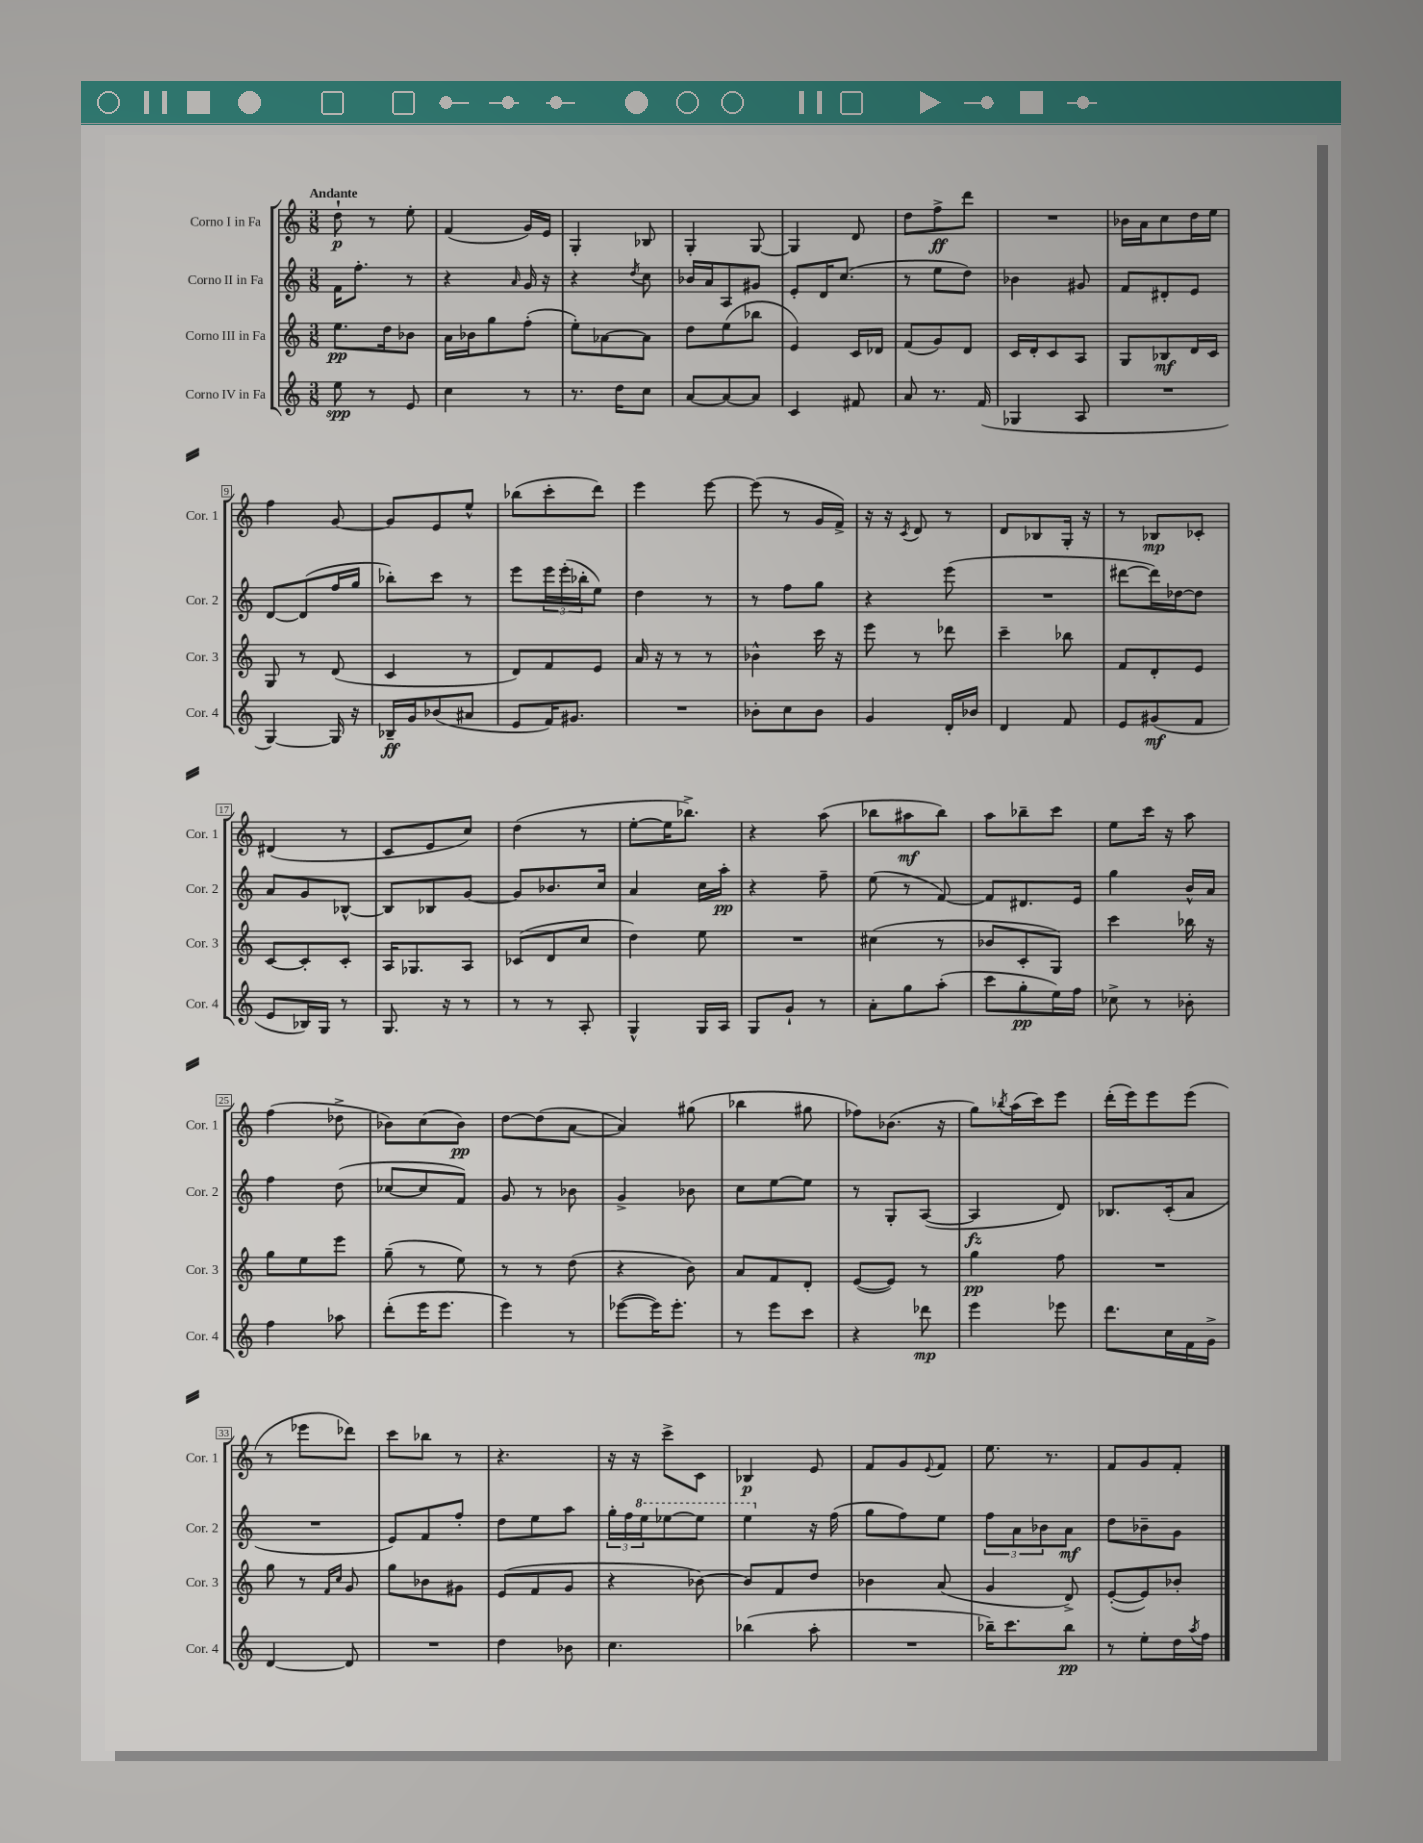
<<
\new StaffGroup <<
\new Staff = "s0" \with { instrumentName = "Corno I in Fa" shortInstrumentName = "Cor. 1" } {
    \clef treble \key c \major \numericTimeSignature \time 3/8 \tempo "Andante"
    d''8-!\p r8 e''8-. |
    f'4( g'16) e'16 |
    g4-. bes8 |
    g4-. g8~ |
    g4 d'8 |
    d''8 f''8->\ff d'''8 |
    R4. |
    bes'16 a'16 c''8 d''16 e''16 |
    f''4 g'8~ |
    g'8 e'8 e''8-^ |
    bes''8( c'''8-. d'''8) |
    e'''4 e'''8~ |
    e'''8( r8 g'16 f'16->) |
    r16 r16 \acciaccatura { c'8 } d'8 r8 |
    d'8 bes8 g16-. r16 |
    r8 bes8\mp ces'8-. |
    dis'4( r8 |
    c'8 e'8 c''8) |
    d''4( r8 |
    e''8~-. e''16 bes''8.->) |
    r4 a''8( |
    bes''8 ais''8\mf bes''8) |
    a''8 bes''8-- c'''8 |
    e''8 c'''16 r16 a''8 |
    f''4( des''8-> |
    bes'8) c''8( bes'8\pp) |
    d''8~ d''8( a'8~ |
    a'4) gis''8( |
    bes''4 gis''8 |
    fes''8) bes'8.( r16 |
    g''8) \acciaccatura { bes''8 } a''16( c'''16) e'''8 |
    d'''16-.( e'''16) e'''8 e'''8( |
    r8 ees'''8 des'''8) |
    c'''8 bes''8 r8 |
    r4. |
    r16 r16 c'''8-> c'8 |
    bes4\p e'8 |
    f'8 g'8 \appoggiatura { e'8 } f'8 |
    e''8. r8. |
    f'8 g'8 f'8-. \bar "|." |
}
\new Staff = "s1" \with { instrumentName = "Corno II in Fa" shortInstrumentName = "Cor. 2" } {
    \clef treble \key c \major \numericTimeSignature \time 3/8
    f'16 f''8.-. r8 |
    r4 \grace { a'16 } g'16 r16 |
    r4 \acciaccatura { d''8 } c''8 |
    bes'16 a'16 a8 gis'8 |
    e'8-. d'16 c''8.( |
    r8 e''8 d''8) |
    bes'4 gis'8 |
    f'8 dis'8-. e'8 |
    d'8~ d'8( f''16 g''16 |
    bes''8-.) c'''8 r8 |
    e'''8 \tuplet 3/2 { e'''16 e'''16-.( bes''16-. } e''8) |
    d''4 r8 |
    r8 f''8 g''8 |
    r4 e'''8( |
    R4. |
    dis'''8~ dis'''16) des''16~ des''8 |
    a'8 g'8 bes8~-^ |
    bes8 bes8 g'8~ |
    g'8 bes'8. c''16 |
    a'4 c''16 a''16-.\pp |
    r4 f''8-- |
    e''8( r8 f'8~) |
    f'8 dis'8. e'16 |
    g''4 b'16-^ a'16 |
    f''4 d''8( |
    ces''8~ ces''8 f'8) |
    g'8 r8 bes'8 |
    g'4-> bes'8 |
    c''8 e''8~ e''8 |
    r8 g8-. a8~( |
    a4\fz d'8) |
    bes8. c'16-.( a'8 |
    R4. |
    e'8) f'8 f''8-. |
    d''8 e''8 a''8 |
    \tuplet 3/2 { g''16-. f''16 \ottava #1 e'''16 } ees'''8~ ees'''8 |
    e'''4 \ottava #0 r16 f''16( |
    g''8 f''8) e''8 |
    \tuplet 3/2 { f''8 a'8 bes'8 } a'8\mf |
    d''8 bes'8-- g'8 \bar "|." |
}
\new Staff = "s2" \with { instrumentName = "Corno III in Fa" shortInstrumentName = "Cor. 3" } {
    \clef treble \key c \major \numericTimeSignature \time 3/8
    e''8.\pp d''16 bes'8 |
    a'16 bes'16 g''8 f''8-.( |
    e''8-.) aes'8~ aes'8 |
    d''8 e''8( bes''8 |
    e'4) c'16 des'16 |
    f'8( g'8) d'8 |
    c'16 d'16-. c'8 a8 |
    g8 bes8\mf d'16 c'16 |
    g8 r8 d'8( |
    c'4 r8 |
    d'8) f'8 e'8 |
    a'16 r16 r8 r8 |
    bes'4-^ c'''16 r16 |
    e'''8 r8 des'''8 |
    c'''4-- bes''8 |
    f'8 d'8-. e'8 |
    c'8~ c'8-. c'8-. |
    a16 ges8. a8 |
    ces'8( d'8 c''8 |
    d''4) e''8 |
    R4. |
    cis''4( r8 |
    bes'8 c'8-. g8) |
    c'''4 bes''16 r16 |
    g''8 e''8 e'''8 |
    g''8--( r8 e''8) |
    r8 r8 d''8( |
    r4 b'8) |
    a'8 f'8 d'8-. |
    e'8~( e'8) r8 |
    g''4\pp f''8 |
    R4. |
    g''8 r8 \grace { f'16 c''16 } g'8 |
    g''8 bes'8 gis'8 |
    e'8( f'8 g'8 |
    r4 bes'8~) |
    bes'8 f'8 d''8 |
    bes'4 a'8( |
    g'4 d'8->) |
    e'8~-.( e'8) bes'8-. \bar "|." |
}
\new Staff = "s3" \with { instrumentName = "Corno IV in Fa" shortInstrumentName = "Cor. 4" } {
    \clef treble \key c \major \numericTimeSignature \time 3/8
    e''8\spp r8 e'8 |
    c''4 r8 |
    r8. d''16 c''8 |
    a'8~ a'8~ a'8 |
    c'4 fis'8 |
    a'8 r8. f'16( |
    ges4 a8 |
    R4. |
    g4~) g16 r16 |
    bes16--\ff g'16 bes'8( ais'8 |
    e'8 f'16) gis'8. |
    R4. |
    bes'8-. c''8 bes'8 |
    g'4 d'16-. bes'16 |
    d'4 f'8 |
    e'8 gis'8\mf( f'8 |
    e'8 bes16) g16 r8 |
    g8. r16 r8 |
    r8 r8 a8-. |
    g4-^ g16 a16 |
    g8 g'8-! r8 |
    a'8-. g''8 a''8-.( |
    c'''8 g''8-.\pp e''16) f''16 |
    ces''8-> r8 bes'8-. |
    f''4 aes''8 |
    d'''8-.( e'''16 e'''8. |
    e'''4) r8 |
    ees'''8~( ees'''16) ees'''8.-. |
    r8 e'''8 c'''8 |
    r4 des'''8\mp |
    e'''4 ees'''8 |
    d'''8. c''16 f'16 g'16-> |
    d'4~ d'8 |
    R4. |
    d''4 bes'8 |
    c''4. |
    bes''4( a''8-. |
    R4. |
    bes''16--) c'''8. bes''8\pp |
    r8 e''8-. d''16 \acciaccatura { a''8 } f''16 \bar "|." |
}
>>
>>
\layout { \context { \Score \override BarNumber.stencil = #(make-stencil-boxer 0.1 0.3 ly:text-interface::print) } }
